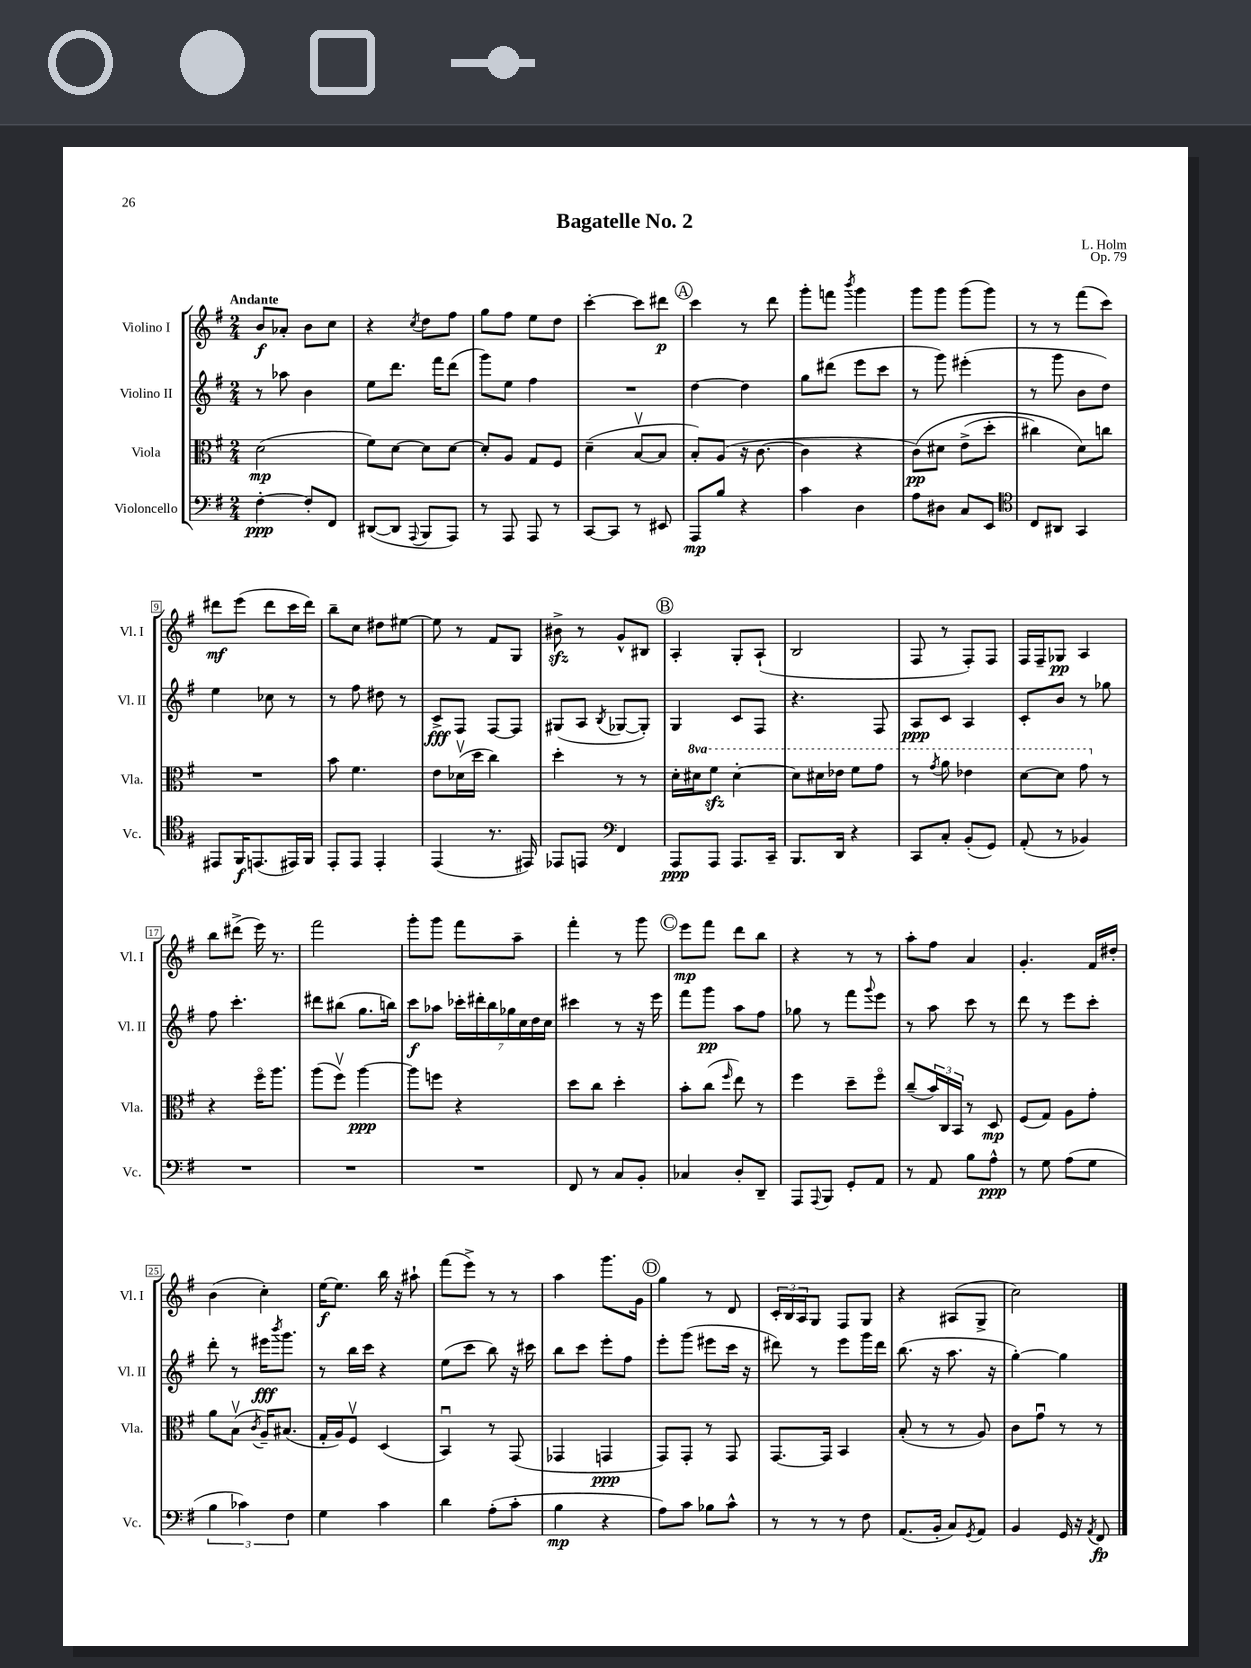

**kern	**kern	**kern	**kern
*staff4	*staff3	*staff2	*staff1
*clefF4	*clefC3	*clefG2	*clefG2
*k[f#]	*k[f#]	*k[f#]	*k[f#]
*M2/4	*M2/4	*M2/4	*M2/4
[4F#'	(2d	8r	8b
.	.	8aa-	8a-'
8F#']	.	4b	8b
8FF#	.	.	8cc
=	=	=	=
([8DD#	8f#)	8ee	4r
8DD#]	[8d	8.ddd	.
8qqAAA	.	.	8qcc
8BBB	8d]	.	8dd
.	.	16fff#	.
8AAA)	[8d	(8ddd	8ff#
=	=	=	=
8r	8d']	8ggg)	8gg
8AAA	8A	8ee	8ff#
8AAA	8G	4ff#	8ee
8r	8F#	.	8dd
=	=	=	=
[8CC	(4d~	2r	[4ccc'
8CC]	.	.	.
8r	[8Bv	.	8ccc]
8EE#	8B]	.	8ddd#
=	=	=	=
8AAA	8B')	[4dd	4ccc
8B	(8A	.	.
4r	16r	4dd]	8r
.	[8.c	.	.
.	.	.	8ddd
=	=	=	=
4c	4c]	8gg	8ggg'
.	.	(8ddd#	8fff
.	.	.	8qbbb
4D	4r	8eee	4ggg
.	.	8ccc	.
=	=	=	=
8A	&(8c)	8r	8ggg
8D#	8d#	8ggg)	8ggg
8C	(8e^	(4eee#'	(8ggg
8EE	8dd'	.	8ggg)
=	=	=	=
*clefC4	*	*	*
8C	4cc#)	8r	8r
8AA#	.	8ggg	8r
4GG	8d&)	8b	(8fff#
.	8cc	8dd)	8ccc)
=	=	=	=
8EE#	2r	4ee	8ddd#
16FF#	.	.	(8eee
(8.EE	.	.	.
.	.	8cc-	8ddd#
16EE#)	.	8r	16ccc
16FF#	.	.	16ddd#)
=	=	=	=
8EE'	8b	8r	8bb~
8EE	4.f#	8ff#	8cc
4EE'	.	8dd#	8dd#
.	.	8r	[8ee#
=	=	=	=
(4EE	8e	8c^	8ee#]
.	(16d-v	8F#	8r
.	16dd	.	.
8.r	4cc)	[8F#	8f#
.	.	8F#]	8G
16EE#)	.	.	.
=	=	=	=
8EE-	4dd'	(8G#	8b#^
8EE	.	8A	8r
*clefF4	*	*	*
.	.	8qB	.
4FF#	8r	[8G-	8g^^
.	8r	8G-'])	8B#
=	=	=	=
8AAA	16d'	4G	4A'
.	16dd#	.	.
8AAA	8ff#	.	.
8.AAA	[4dd#'	8c	8G'
.	.	8F#	(8A`
16CC~	.	.	.
=	=	=	=
8.BBB	8dd#]	4.r	2B
.	16dd#	.	.
16DD	16ee-	.	.
4r	8ff#	.	.
.	8gg	8F#	.
=	=	=	=
8CC	8r	8A	8F#
.	8qgg	.	.
8C'	8aa	8c	8r
(8BB'	4ee-	4A	8F#')
8GG)	.	.	8F#
=	=	=	=
(8AA'	[8dd	8c'	16F#
.	.	.	16F#~
8r	8dd]	8b	8G-
4BB-)	8gg	8r	4A
.	8r	8gg-	.
=	=	=	=
2r	4r	8ff#	8bb
.	.	4.ccc'	(8ddd#^
.	16ff#o	.	16eee)
.	8.aa	.	8.r
=	=	=	=
2r	(8aa	8ddd#	2fff#
.	8ff#v)	(8bb#	.
.	[4aa	8.gg	.
.	.	16bb)	.
=	=	=	=
2r	8aa]	8ccc	8ggg'
.	8ff	8aa-	8ggg
.	4r	28ccc-'	8fff#
.	.	28ddd#'	.
.	.	28bb	.
.	.	28gg-	.
.	.	.	8aa~
.	.	28cc	.
.	.	28dd	.
.	.	28cc	.
=	=	=	=
8FF#	8dd	4ccc#	4fff#'
8r	8cc	.	.
8C	4dd'	8r	8r
8BB'	.	16r	8ggg
.	.	16eee	.
=	=	=	=
4C-	8b'	8fff#	8eee
.	(8cc	8ggg	8fff#
.	16qqff#	.	.
8D'	8ee)	8aa	8ddd
8DD~	8r	8ff#	8bb
=	=	=	=
8AAA	4ff#	8gg-	4r
8qqAAA	.	.	.
8BBB	.	8r	.
8GG'	8dd~	8fff#	8r
.	.	8qqggg	.
8AA	8ff#o	8eee	8r
=	=	=	=
8r	(8cc~	8r	8aa'
8AA	24b)	8aa	8ff#
.	24C	.	.
.	24BB	.	.
8B	8r	8ccc	4a
8A^^	8D	8r	.
=	=	=	=
8r	(8F#	8ddd	4.g'
8G	8G)	8r	.
(8A	8A	8eee	.
8G	8g'	8ccc'	16f#
.	.	.	16dd#'
=	=	=	=
6B	8a	8ddd'	(4b
.	(8Bv	8r	.
6c-)	.	.	.
.	8qc	.	.
.	16A~)	16eee#	4cc')
.	.	8qbbb	.
.	(8.B#	8.ggg	.
6F#	.	.	.
=	=	=	=
4G	16G'	8r	[16ee
.	16A)	.	8.ee]
.	8F#v	16bb	.
.	.	16ccc	.
4c	(4D	4r	16bb
.	.	.	16r
.	.	.	8aa#`
=	=	=	=
4d	4BBu)	(8ee	(8fff#
.	.	8ccc	8eee^)
(8A'	8r	8bb)	8r
8c'	(8GG	16r	8r
.	.	16ccc#	.
=	=	=	=
4B	4GG-	8bb	4aa
.	.	8ccc	.
4r	4GG	8eee'	8.ggg
.	.	8ff#	.
.	.	.	16g
=	=	=	=
8A)	8GG)	8eee'	4gg
8c	8GG'	(8ggg	.
8B-	8r	8eee#	8r
8c^^	8GG	16ccc	8d
.	.	16r	.
=	=	=	=
8r	[8.GG	8ddd#)	24c'
.	.	.	24B
.	.	.	24A
8r	.	8r	8G
.	16GG]	.	.
8r	4BB	8eee	8F#
8F#	.	16ggg	8G
.	.	16ddd#	.
=	=	=	=
(8.AA	(8B'	(8.bb	4r
.	8r	.	.
16BB'	.	16r	.
8C)	8r	8.aa	(8A#
8qGG	.	.	.
8AA	8A)	.	8G^
.	.	16r	.
=	=	=	=
4BB	8c	[4gg')	2cc)
.	8gu	.	.
16GG	8r	4gg]	.
16r	.	.	.
8qAA	.	.	.
8FF#	8r	.	.
==	==	==	==
*-	*-	*-	*-
